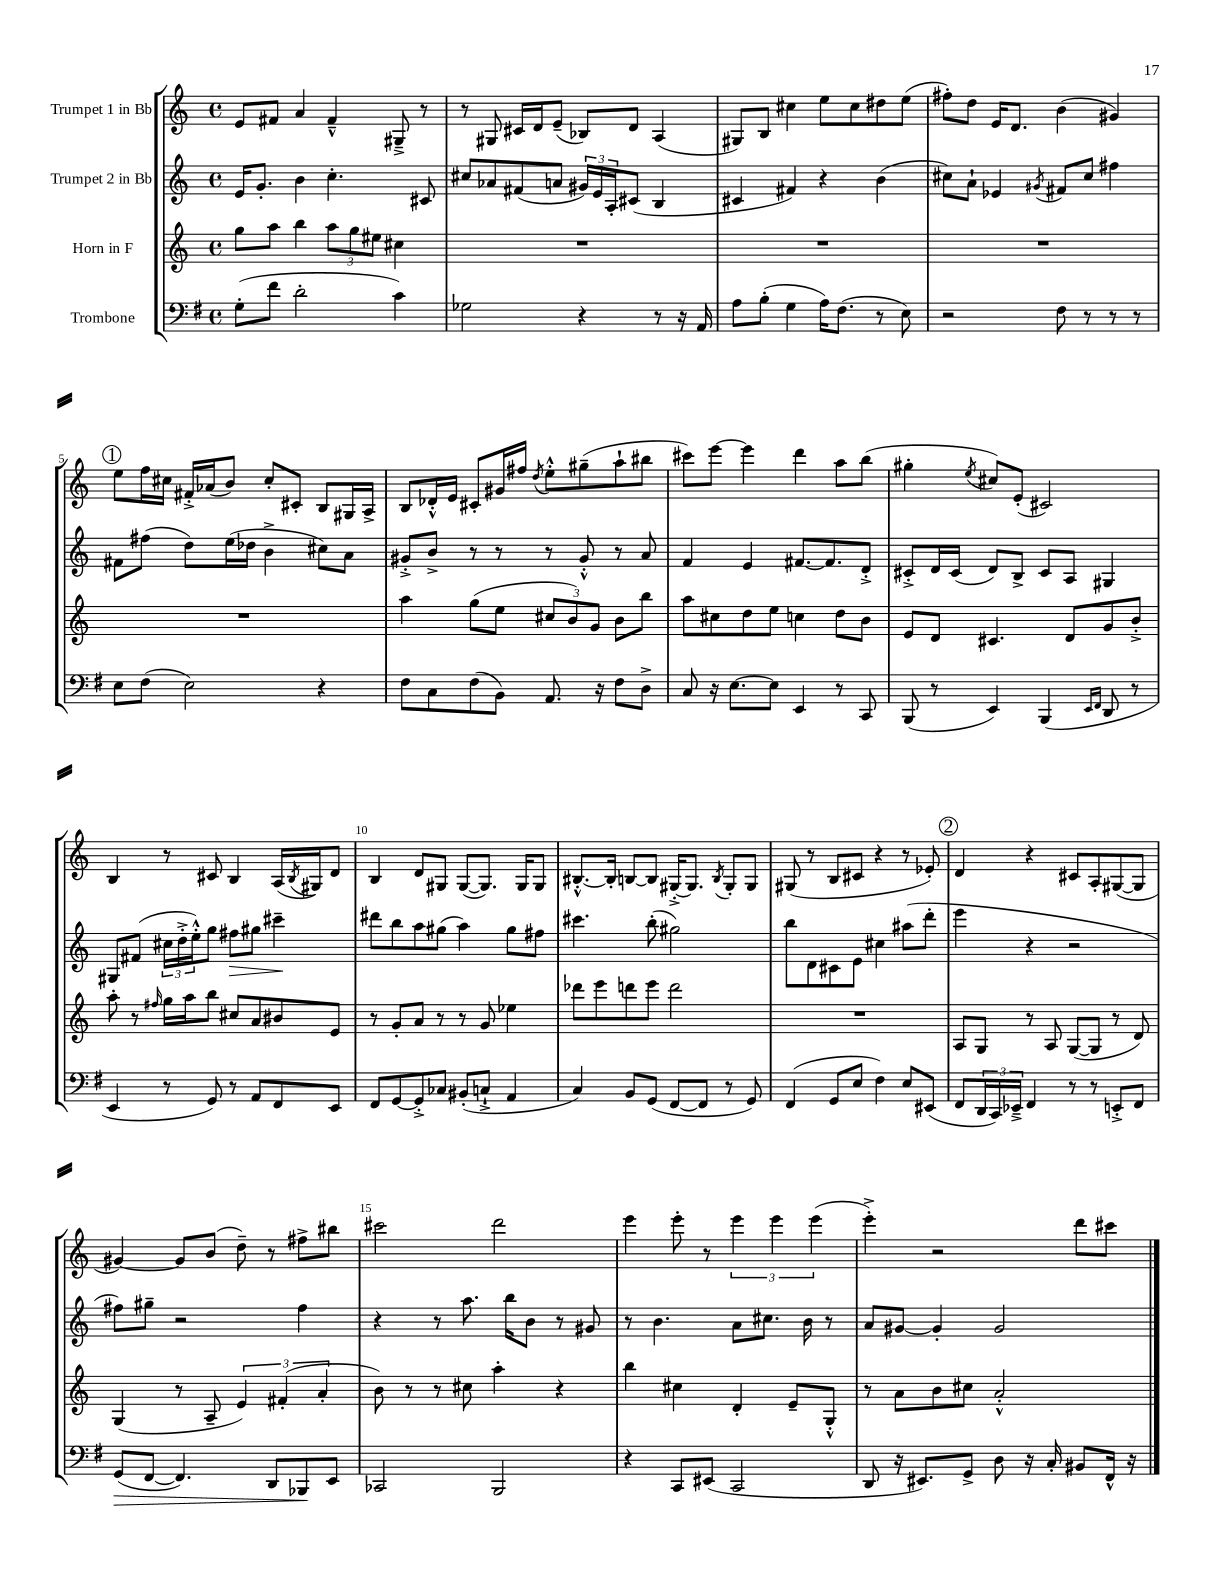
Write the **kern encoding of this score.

**kern	**kern	**kern	**kern
*staff4	*staff3	*staff2	*staff1
*clefF4	*clefG2	*clefG2	*clefG2
*k[f#]	*k[]	*k[]	*k[]
*M4/4	*M4/4	*M4/4	*M4/4
*met(c)	*met(c)	*met(c)	*met(c)
(8G'	8gg	16e	8e
.	.	8.g'	.
8f#	8aa	.	8f#
2d'	4bb	4b	4a
.	12aa	4.cc'	4f#~^^
.	12gg	.	.
.	12ee#	.	.
4c)	4cc#	.	8G#~^
.	.	8c#	8r
=	=	=	=
2G-	1r	8cc#	8r
.	.	8a-	8G#
.	.	(8f#	16c#
.	.	.	16d
.	.	8a	(8e~
4r	.	24g#)	8B-)
.	.	24e	.
.	.	24A'	.
.	.	(8c#	8d
8r	.	4B	(4A
16r	.	.	.
16AA	.	.	.
=	=	=	=
8A	1r	4c#	8G#)
(8B'	.	.	8B
4G	.	4f#)	4cc#
16A)	.	4r	8ee
(8.F#	.	.	.
.	.	.	8cc#
8r	.	(4b	8dd#
8E)	.	.	(8ee
=	=	=	=
2r	1r	8cc#)	8ff#')
.	.	8a`	8dd
.	.	4e-	16e
.	.	.	8.d
.	.	8qg#	.
8F#	.	8f#	(4b
8r	.	8cc#	.
8r	.	4ff#	4g#)
8r	.	.	.
=	=	=	=
8E	1r	8f#	8ee
(8F#	.	(8ff#	16ff
.	.	.	16cc#
2E)	.	8dd)	16f#'^
.	.	.	(16a-
.	.	(16ee	8b)
.	.	16dd-	.
.	.	4b^	8cc#'
.	.	.	8c#'
4r	.	8cc#)	8B
.	.	8a	16G#
.	.	.	16A^
=	=	=	=
8F#	4aa	8g#'^	8B
8C	.	8b^	16d-'^^
.	.	.	16e
(8F#	(8gg	8r	8c#'
8BB)	8ee	8r	16g#
.	.	.	16ff#
.	.	.	8qdd
8.AA	12cc#	8r	8ee'^^
.	12b)	.	.
.	.	8g#'^^	(8gg#~
.	12g	.	.
16r	.	.	.
8F#	8b	8r	8aa`
8D^	8bb	8a	8bb#
=	=	=	=
8C	8aa	4f	8ccc#)
16r	8cc#	.	[8eee
[8.E	.	.	.
.	8dd	4e	4eee]
8E]	8ee	.	.
4EE	4cc	[8.f#	4ddd
.	.	8.f#]	.
8r	8dd	.	8aa
8CC	8b	8d'^	(8bb
=	=	=	=
(8BBB	8e	8c#'^	4gg#'
8r	8d	16d	.
.	.	(16c#	.
.	.	.	8qee
4EE)	4.c#	8d)	8cc#)
.	.	8B^	(8e'
(4BBB	.	8c#	2c#)
.	8d	8A	.
16qqEE	.	.	.
16qqFF#	.	.	.
8DD	8g	4G#	.
8r	8b'^	.	.
=	=	=	=
4EE	8aa'	8G#	4B
.	8r	(8f#	.
.	16qqff#	.	.
8r	16gg	24cc#	8r
.	.	24dd'^	.
.	16aa	.	.
.	.	24ee'^^)	.
8GG)	8bb	8gg	8c#
8r	8cc#	8ff#	4B
8AA	8a	8gg#	.
8FF#	8b#	4ccc#~	(16A
.	.	.	8qB
.	.	.	16G#)
8EE	8e	.	8d
=	=	=	=
8FF#	8r	8ddd#	4B
[8GG	8g'	8bb	.
8GG'^]	8a	8aa	8d
8C-	8r	(8gg#	8G#
(8BB#'	8r	4aa)	([8G#
8C`^	8g	.	8.G#])
4AA	4ee-	8gg#	.
.	.	.	16G#
.	.	8ff#	8G#
=	=	=	=
4C)	8ddd-	4.ccc#	[8.B#'^^
.	8eee	.	.
.	.	.	16B#']
8BB	8ddd	.	[8B
(8GG	8eee	(8bb'	8B]
[8FF#	2ddd	2gg#)	[16G#'^
.	.	.	8.G#]
8FF#]	.	.	.
.	.	.	8qB
8r	.	.	8G#'
8GG)	.	.	8G#
=	=	=	=
(4FF#	1r	8bb	(8G#
.	.	8d	8r
8GG	.	8c#	8B
8E	.	8e	8c#
4F#)	.	4cc#	4r
8E	.	(8aa#	8r
(8EE#	.	8ddd'	8e-')
=	=	=	=
8FF#	8A	4eee	4d
24DD	8G	.	.
24CC)	.	.	.
24EE-~^	.	.	.
4FF#	8r	4r	4r
.	8A	.	.
8r	([8G	2r	8c#
8r	8G]	.	8A'
8EE'^	8r	.	([8G#
8FF#	8d)	.	8G#]
=	=	=	=
(8GG	(4G	8ff#)	[4g#)
[8FF#	.	8gg#~	.
4.FF#])	8r	2r	8g#]
.	8A~	.	(8b
.	6e)	.	8dd~)
8DD	.	.	8r
.	(6f#'	.	.
8BBB-	.	4ff#	8ff#^
.	6a'	.	.
8EE	.	.	8bb#
=	=	=	=
2CC-	8b)	4r	2ccc#
.	8r	.	.
.	8r	8r	.
.	8cc#	8.aa	.
2BBB	4aa'	.	2ddd
.	.	16bb	.
.	.	8b	.
.	4r	8r	.
.	.	8g#	.
=	=	=	=
4r	4bb	8r	4eee
.	.	4.b	.
8CC	4cc#	.	8eee'
(8EE#	.	.	8r
2CC	4d'	8a	6eee
.	.	8.cc#	.
.	.	.	6eee
.	8e~	.	.
.	.	16b	.
.	.	.	(6eee
.	8G'^^	8r	.
=	=	=	=
8DD	8r	8a	4eee'^)
16r	8a	[8g#	.
8.EE#)	.	.	.
.	8b	4g#']	2r
8GG^	8cc#	.	.
8D	2a'^^	2g#	.
16r	.	.	.
16C'	.	.	.
8BB#	.	.	8ddd
16FF#^^	.	.	8ccc#
16r	.	.	.
==	==	==	==
*-	*-	*-	*-
